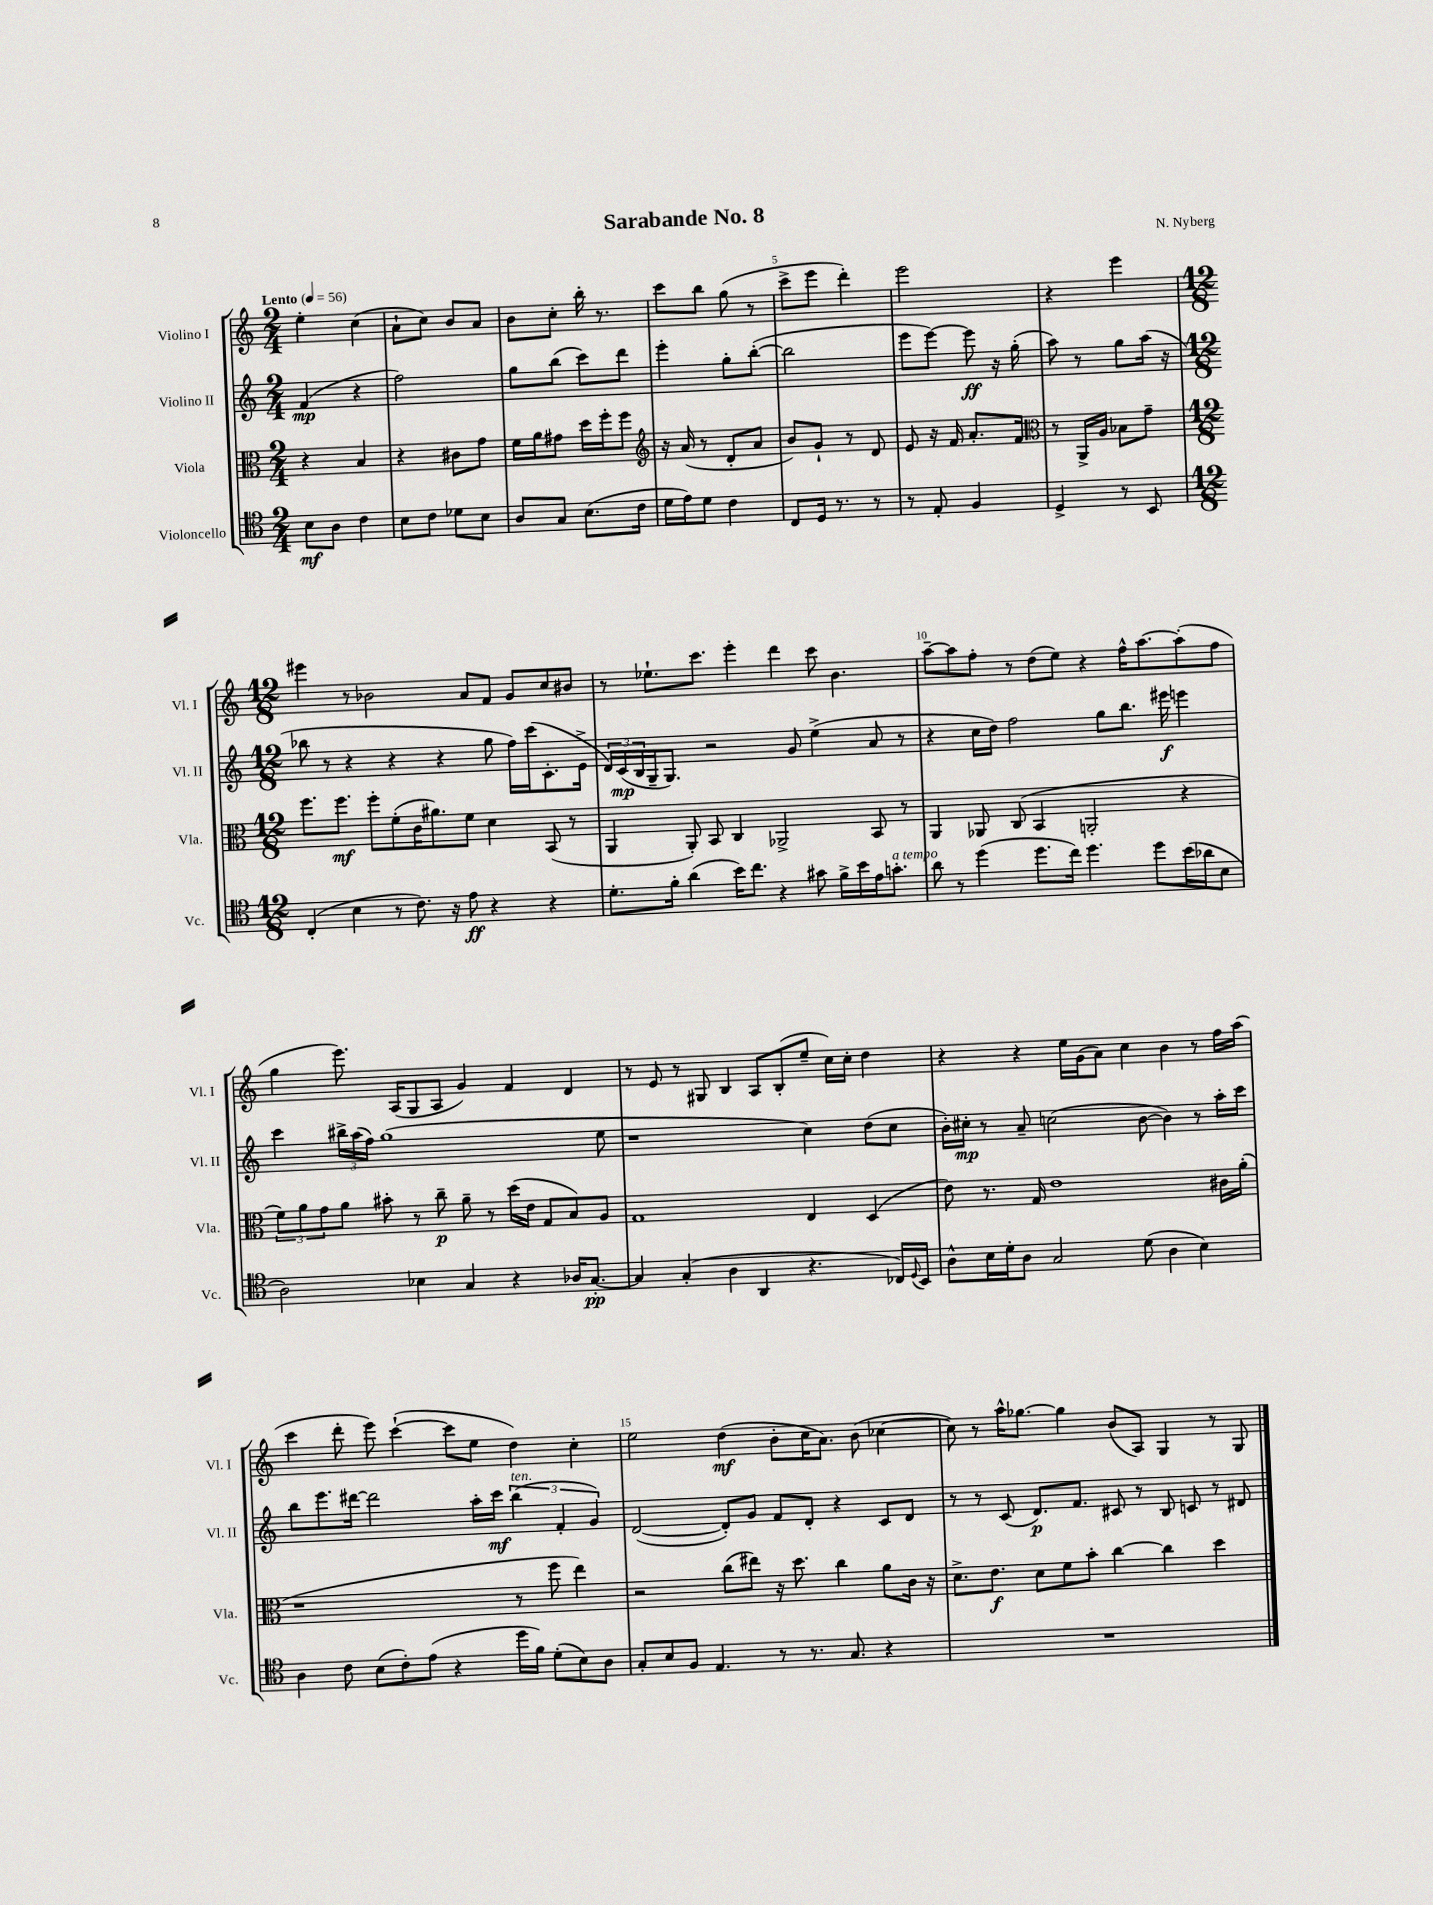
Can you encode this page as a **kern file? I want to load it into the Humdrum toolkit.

**kern	**kern	**kern	**kern
*staff4	*staff3	*staff2	*staff1
*clefC4	*clefC3	*clefG2	*clefG2
*k[]	*k[]	*k[]	*k[]
*M2/4	*M2/4	*M2/4	*M2/4
*MM56	*MM56	*MM56	*MM56
8B	4r	(4f	4ee'
8A	.	.	.
4c	4B	4r	(4cc
=	=	=	=
8B	4r	2ff)	8a`
8c	.	.	8cc)
8d-	8c#	.	8b
8B	8g	.	8a
=	=	=	=
8A	16f	8gg	8b
.	16a	.	.
8G	8g#	(8bb	8cc'
(8.B	16dd	8ccc)	16bb'
.	16ff'	.	8.r
.	8ff	8ddd	.
16c	.	.	.
=	=	=	=
*	*clefG2	*	*
16d	16r	4eee'	8ccc
16e)	(16a	.	.
8d	8r	.	8bb
4c	8d'	8gg'	(8gg
.	8a	([8bb'	8r
=	=	=	=
8C	8b)	2bb]	8ccc^
16D	8g`	.	8eee
8.r	.	.	.
.	8r	.	4ddd')
8r	8d	.	.
=	=	=	=
8r	8e	8eee	2eee
8E'	16r	[8eee)	.
.	16f	.	.
4F	8.a'	8eee]	.
.	.	16r	.
.	16f	(16gg'	.
=	=	=	=
*	*clefC3	*	*
4D^	8r	8aa)	4r
.	16AA^	8r	.
.	16A	.	.
8r	8B-	8gg	4eee
8BB	8g~	(16aa	.
.	.	16r	.
=	=	=	=
*M12/8	*M12/8	*M12/8	*M12/8
(4C'	8.ff	8bb-	4eee#
.	.	8r	.
.	8.ff	.	.
4B	.	4r	8r
.	8ff'	.	2b-
8r	(8f'	4r	.
8.c)	16c	.	.
.	8.a#)	.	.
.	.	4r	.
16r	.	.	.
8e	8f	.	8a
4r	4d	8gg	8f
.	.	16ff)	8g
.	.	(16ccc	.
4r	(8BB	8.c'	8cc
.	8r	.	8b#
.	.	16e^	.
=	=	=	=
8.d'	4AA	24d)	8r
.	.	(24c	.
.	.	24B	.
.	.	16G~	8.ee-`
16f'	.	8.G)	.
(4a	8AA')	.	.
.	.	.	8.ccc
.	8BB	2r	.
16b)	4C	.	4eee'
8.cc	.	.	.
4r	2AA-^	.	4ddd
.	.	8g	.
8g#	.	(4ee^	8ccc
16f^	.	.	4.b
16b	.	.	.
16e	8BB	8a	.
8.g'	.	.	.
.	8r	8r	.
=	=	=	=
8a	4AA	4r	[8aa~
8r	.	.	8aa]
(4dd	8AA-	16cc	8ff'
.	.	16dd)	.
.	(8C	2ff	8r
8.dd	4BB	.	(8dd
.	.	.	8ee)
16cc)	.	.	.
4.dd	2AA'	.	4r
.	.	8gg	.
.	.	8.bb	16ff^^
.	.	.	[8.aa
8dd	.	.	.
.	.	16eee#	.
(16b	4r	4eee	(8aa']
16a-	.	.	.
8B	.	.	8ff
=	=	=	=
2A)	12f)	4ccc	4gg
.	12a	.	.
.	12g	.	.
.	8a	24bb#^	8.eee)
.	.	(24aa	.
.	.	24ff)	.
.	8b#'	(1gg	.
.	.	.	(16A
4B-	8r	.	8G
.	8cc~	.	8A
4G	8a~	.	4g)
.	8r	.	.
4r	(16dd	.	4f
.	16e	.	.
.	8G	.	.
16A-	8B)	.	4d
[8.G'	.	.	.
.	8A	8ee	.
=	=	=	=
4G]	1G	1r	8r
.	.	.	8e
(4G'	.	.	8r
.	.	.	8G#
4A	.	.	4B
4AA	.	.	8A
.	.	.	(8B'
4.r	4E	4cc)	8ee~
.	.	.	16cc)
.	.	.	16cc'
.	(4D	(8dd	4dd
16C-)	.	8cc	.
8qqD	.	.	.
16BB	.	.	.
=	=	=	=
8A^^	8e)	16b')	4r
.	.	16cc#'	.
16B	8.r	8r	.
16d'	.	.	.
8A	.	8a~	4r
.	16G	.	.
2G	1e	(2cc	.
.	.	.	16ee
.	.	.	(16g
.	.	.	8a)
.	.	.	4cc
(8d	.	[8b	.
4A	.	4b])	4b
4B)	.	8r	8r
.	16c#	16aa'	16ff
.	(16a'	16ccc	(16aa
=	=	=	=
4A	1r	8bb	4ccc
.	.	8.eee	.
8c	.	.	8ddd'
.	.	[16ddd#	.
(8B	.	2ddd#]	8eee)
8c')	.	.	([4ccc`
(8e	.	.	.
4r	.	.	8ccc]
.	.	16aa'	8ee
.	.	16ccc	.
16dd	8r	(6bb	4dd)
16f)	.	.	.
(8d'	8ff	.	.
.	.	6f'	.
8B)	4ee)	.	4cc'
.	.	6g)	.
8A	.	.	.
=	=	=	=
8G'	2r	([2d	2ee
8B	.	.	.
8F	.	.	.
4.E	.	.	.
.	(8cc	8d'])	(4dd
.	8ee#)	8g	.
8r	16r	8f	8b'
.	8.dd	.	.
8.r	.	8d'	16cc
.	.	.	8.a)
.	4cc	4r	.
8.G	.	.	.
.	.	.	(8b
4r	8a	8c	[4cc-
.	16c	8d	.
.	16r	.	.
=	=	=	=
1.r	8.d^	8r	8cc-])
.	.	8r	8r
.	8.e	.	.
.	.	(8c	16aa^^
.	.	.	[8.gg-
.	8d	8.d)	.
.	8f	.	4gg-]
.	.	8.f	.
.	8b'	.	.
.	[4cc	8c#	(8b
.	.	8r	8A)
.	4cc]	8B	4G
.	.	8c	.
.	4dd	8r	8r
.	.	8d#	8G
==	==	==	==
*-	*-	*-	*-
